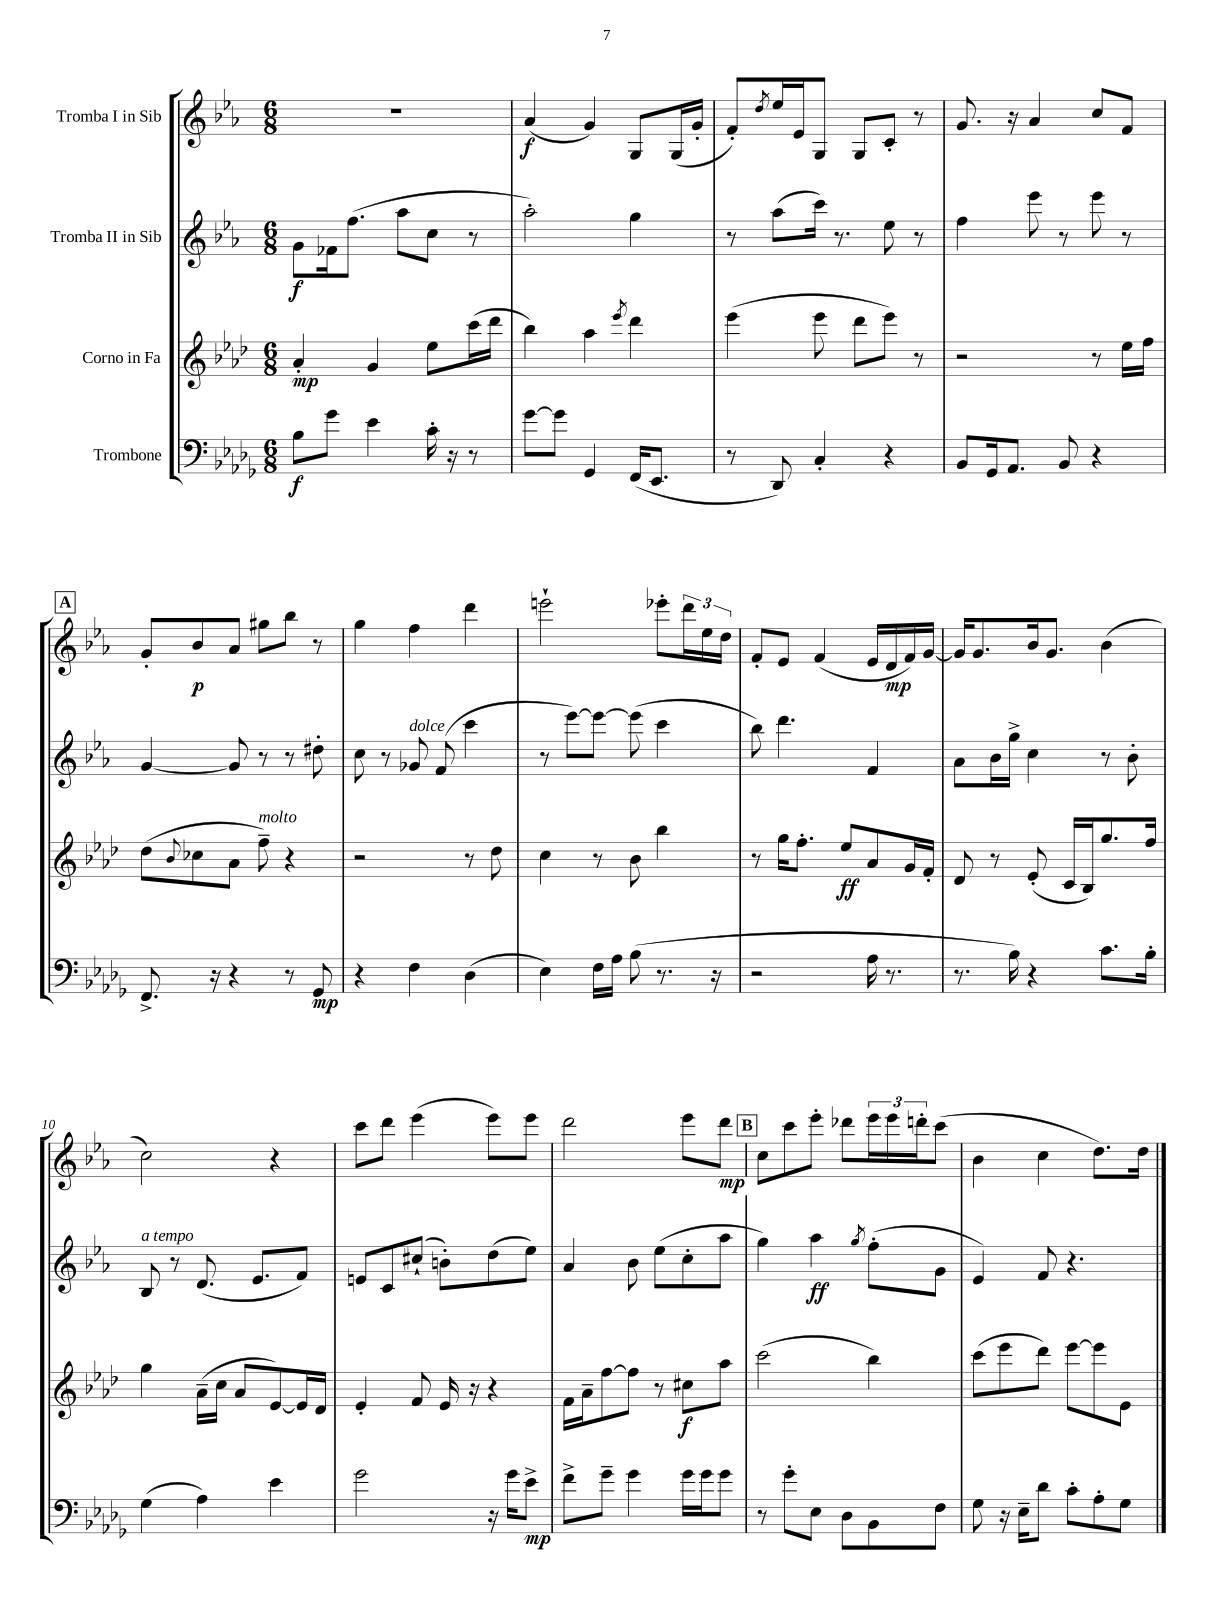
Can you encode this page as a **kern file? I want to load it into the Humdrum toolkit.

**kern	**kern	**kern	**kern
*staff4	*staff3	*staff2	*staff1
*clefF4	*clefG2	*clefG2	*clefG2
*k[b-e-a-d-g-]	*k[b-e-a-d-]	*k[b-e-a-]	*k[b-e-a-]
*M6/8	*M6/8	*M6/8	*M6/8
8B-	4a-'	8g	2.r
8g-	.	16f-	.
.	.	(8.ff	.
4e-	4g	.	.
.	.	8aa-	.
16c'	8ee-	8cc	.
16r	.	.	.
8r	(16ccc	8r	.
.	16ddd-	.	.
=	=	=	=
[8g-	4bb-)	2aa-')	(4a-
8g-]	.	.	.
4GG-	4aa-	.	4g)
.	8qeee-	.	.
(16FF	4ddd-	4gg	8G
8.EE-	.	.	.
.	.	.	(16G
.	.	.	16g'
=	=	=	=
8r	(4eee-	8r	8f')
.	.	.	8qdd
8DD-)	.	(8aa-	16ee-
.	.	.	16e-
4C'	8eee-	16ccc)	8G
.	.	8.r	.
.	8ddd-	.	8G
4r	8eee-)	8ee-	8c'
.	8r	8r	8r
=	=	=	=
8BB-	2r	4ff	8.g
16GG-	.	.	.
8.AA-	.	.	16r
.	.	8eee-	4a-
8BB-	.	8r	.
4r	8r	8eee-	8cc
.	16ee-	8r	8f
.	16ff	.	.
=	=	=	=
8.FF^	(8dd-	[4g	8g'
.	8qqb-	.	.
.	8cc-	.	8b-
16r	.	.	.
4r	8a-	8g]	8a-
.	8ff~)	8r	8gg#
8r	4r	8r	8bb-
8GG-	.	8dd#'	8r
=	=	=	=
4r	2r	8cc	4gg
.	.	8r	.
4F	.	8g-	4ff
.	.	(8f	.
(4D-	8r	4ccc	4ddd
.	8dd-	.	.
=	=	=	=
4E-)	4cc	8r	2eee`
.	.	[8eee-)	.
16F	8r	8eee-_	.
16A-	.	.	.
(8B-	8b-	(8eee-]	.
8.r	4bb-	4ccc	8eee-'
.	.	.	24ddd
.	.	.	24ee-
16r	.	.	.
.	.	.	24dd
=	=	=	=
2r	8r	8bb-)	8f'
.	16gg	4.ddd	8e-
.	8.ff'	.	.
.	.	.	(4f
.	8ee-	.	.
16A-	8a-	4f	16e-
8.r	.	.	16d
.	16g	.	16f)
.	16f'	.	[16g
=	=	=	=
8.r	8d-	8a-	16g]
.	.	.	8.g
.	8r	16b-	.
16B-)	.	16gg^	.
4r	(8e-'	4cc	16b-
.	.	.	8.g
.	16c	.	.
.	16B-)	.	.
8.c	8.gg	8r	(4b-
.	.	8b-'	.
16B-'	16ff	.	.
=	=	=	=
(4G-	4gg	8B-	2cc)
.	.	8r	.
4A-)	(16a-~	(8.d	.
.	16cc	.	.
.	8a-	.	.
.	.	8.e-	.
4e-	[8e-)	.	4r
.	16e-]	8f)	.
.	16d-	.	.
=	=	=	=
2g-	4e-'	8e	8ccc
.	.	8c	8ddd
.	8f	(8cc#`	(4eee-
.	16e-	8b')	.
.	16r	.	.
16r	4r	(8dd	8eee-)
16g-	.	.	.
8e-^	.	8ee-)	8eee-
=	=	=	=
8f^	16f	4a-	2ddd
.	16a-~	.	.
8g-~	[8ff	.	.
4g-	8ff]	8b-	.
.	8r	(8ee-	.
16g-	8cc#	8cc'	8eee-
16g-	.	.	.
8g-	8aa-	8aa-	8ddd
=	=	=	=
8r	(2ccc	4gg)	8cc
8g-'	.	.	8ccc
8E-	.	4aa-	8eee-'
8D-	.	.	8ddd-
.	.	8qgg	.
8BB-	4bb-)	(8ff'	24eee-
.	.	.	24eee-
.	.	.	24ddd'
8F	.	8g	(8ccc
=	=	=	=
8G-	(8ccc	4e-)	4b-
16r	8eee-	.	.
16E-~	.	.	.
8d-	8ddd-)	8f	4cc
8c'	[8eee-	4.r	.
8A-'	8eee-]	.	8.dd)
8G-	8e-	.	.
.	.	.	16dd
==	==	==	==
*-	*-	*-	*-
